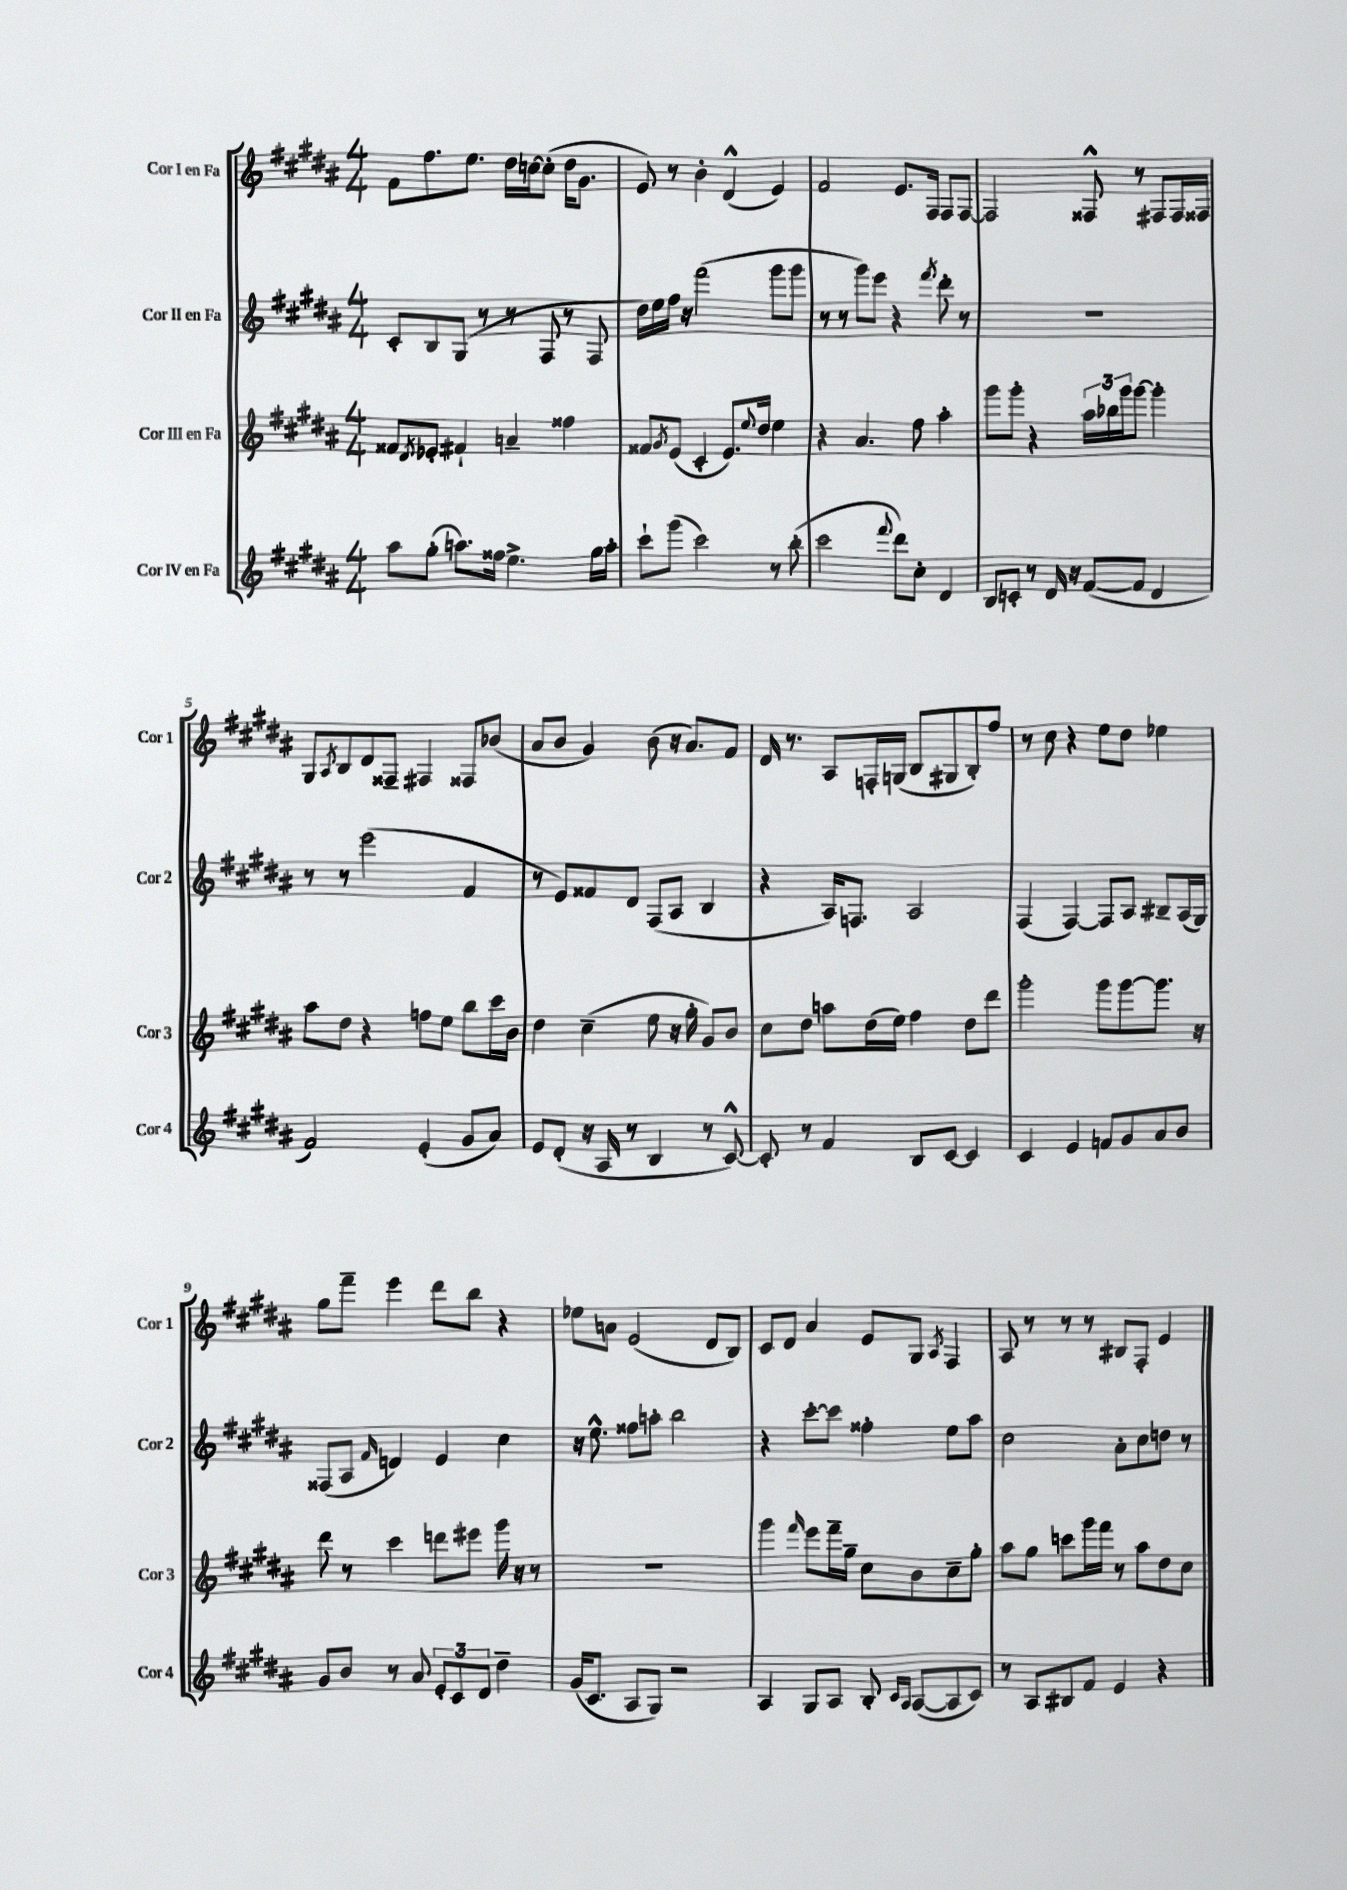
<<
\new StaffGroup <<
\new Staff = "s0" \with { instrumentName = "Cor I en Fa" shortInstrumentName = "Cor 1" } {
    \clef treble \key b \major \numericTimeSignature \time 4/4
    fis'8 fis''8. e''8. dis''16 c''16~ c''8-.( dis''16 gis'8. |
    e'8) r8 b'4-. dis'4-^( e'4) |
    fis'2 e'8. fis16 fis8 fis8~ |
    fis2 fisis8-^ r8 fis8 fis16 fisis16 |
    gis8 \acciaccatura { ais8 } b8 dis'8 fisis8-- fis4 fisis8 bes'8( |
    ais'8 b'8 gis'4) b'8( r16 ais'8.) fis'8 |
    dis'16 r8. ais8 f16-. g16( b8 gis8 b8-.) fis''8 |
    r8 cis''8 r4 e''8 dis''8 ees''4 |
    gis''8 fis'''8-- e'''4 dis'''8 b''8 r4 |
    ees''8 a'8 e'2( dis'8 b8) |
    cis'8 dis'8 ais'4 e'8 gis8 \acciaccatura { ais8 } fis4 |
    ais8 r8 r8 r8 bis8 fis8-. e'4 \bar "|." |
}
\new Staff = "s1" \with { instrumentName = "Cor II en Fa" shortInstrumentName = "Cor 2" } {
    \clef treble \key b \major \numericTimeSignature \time 4/4
    cis'8-. b8 gis8( r8 r8 fis8 r8 fis8 |
    dis''16) e''16 fis''16 r16 fis'''2( gis'''8 gis'''8 |
    r8 r8 gis'''8) e'''8 r4 \acciaccatura { fis'''8 } dis'''8-. r8 |
    R1 |
    r8 r8 e'''2( fis'4 |
    r8 e'8) fisis'8 dis'8 fis8( ais8 b4 |
    r4 ais16) f8. ais2 |
    fis4( fis4~) fis8 ais8 bis8-- ais16( gis16) |
    fisis8( ais8 \grace { fis'16 } d'4) e'4 cis''4 |
    r16 e''8.-^ fisis''8 a''8-. b''2 |
    r4 cis'''8~-. cis'''8 fisis''4-. e''8 ais''8 |
    cis''2 ais'8-. cis''8 d''8 r8 \bar "|." |
}
\new Staff = "s2" \with { instrumentName = "Cor III en Fa" shortInstrumentName = "Cor 3" } {
    \clef treble \key b \major \numericTimeSignature \time 4/4
    fisis'8 \acciaccatura { dis'8 } ees'8-. fis'4-! a'4-- fisis''4 |
    fisis'8 \acciaccatura { gis'8 } e'8( cis'4-. e'8.) \appoggiatura { e''8 } dis''16 e''4 |
    r4 ais'4. fis''8 ais''4-. |
    gis'''8 gis'''8-. r4 \tuplet 3/2 { ais''16 bes''16 gis'''16 } gis'''8~ gis'''4-. |
    ais''8 dis''8 r4 f''8 e''8 b''8 cis'''16 b'16 |
    dis''4 cis''4--( e''8 r16 gis''16-. gis'8) b'8 |
    cis''8 dis''8 a''8 dis''16( e''16) fis''4 dis''8 dis'''8 |
    gis'''2-. gis'''8 gis'''8~ gis'''8. r16 |
    dis'''8 r8 cis'''4 d'''8 eis'''8 gis'''16 r16 r8 |
    R1 |
    gis'''4 \grace { fis'''16 } e'''8 fis'''16-- gis''16-- cis''8 b'8 cis''8-- gis''8-. |
    ais''8 gis''8 c'''8 gis'''16 fis'''16 r8 ais''8 dis''8 cis''8 \bar "|." |
}
\new Staff = "s3" \with { instrumentName = "Cor IV en Fa" shortInstrumentName = "Cor 4" } {
    \clef treble \key b \major \numericTimeSignature \time 4/4
    ais''8 gis''8-.( a''8.) fisis''16 e''4.-> gis''16 a''16-. |
    cis'''8-! gis'''8( cis'''2) r8 b''8-.( |
    cis'''2 \appoggiatura { fis'''8 } dis'''8) cis''8-. dis'4 |
    b8 c'8-. r8 dis'16 r16 fis'8~( fis'8 dis'4 |
    fis'2) e'4-.( gis'8 ais'8) |
    e'8 dis'8-.( r16 ais16 r8 b4 r8 cis'8~-^) |
    cis'8-. r8 fis'4 b8 cis'8~ cis'4 |
    cis'4 e'4 f'8 gis'8 ais'8 b'8 |
    gis'8 b'8 r8 ais'8 \tuplet 3/2 { e'8-. cis'8 dis'8 } dis''4-- |
    gis'16( cis'8. ais8 gis8) r2 |
    ais4 gis8 ais8 b8-. \grace { cis'16 ais16 } ais8~( ais8 cis'8) |
    r8 ais8 bis8 fis'8 e'4 r4 \bar "|." |
}
>>
>>
